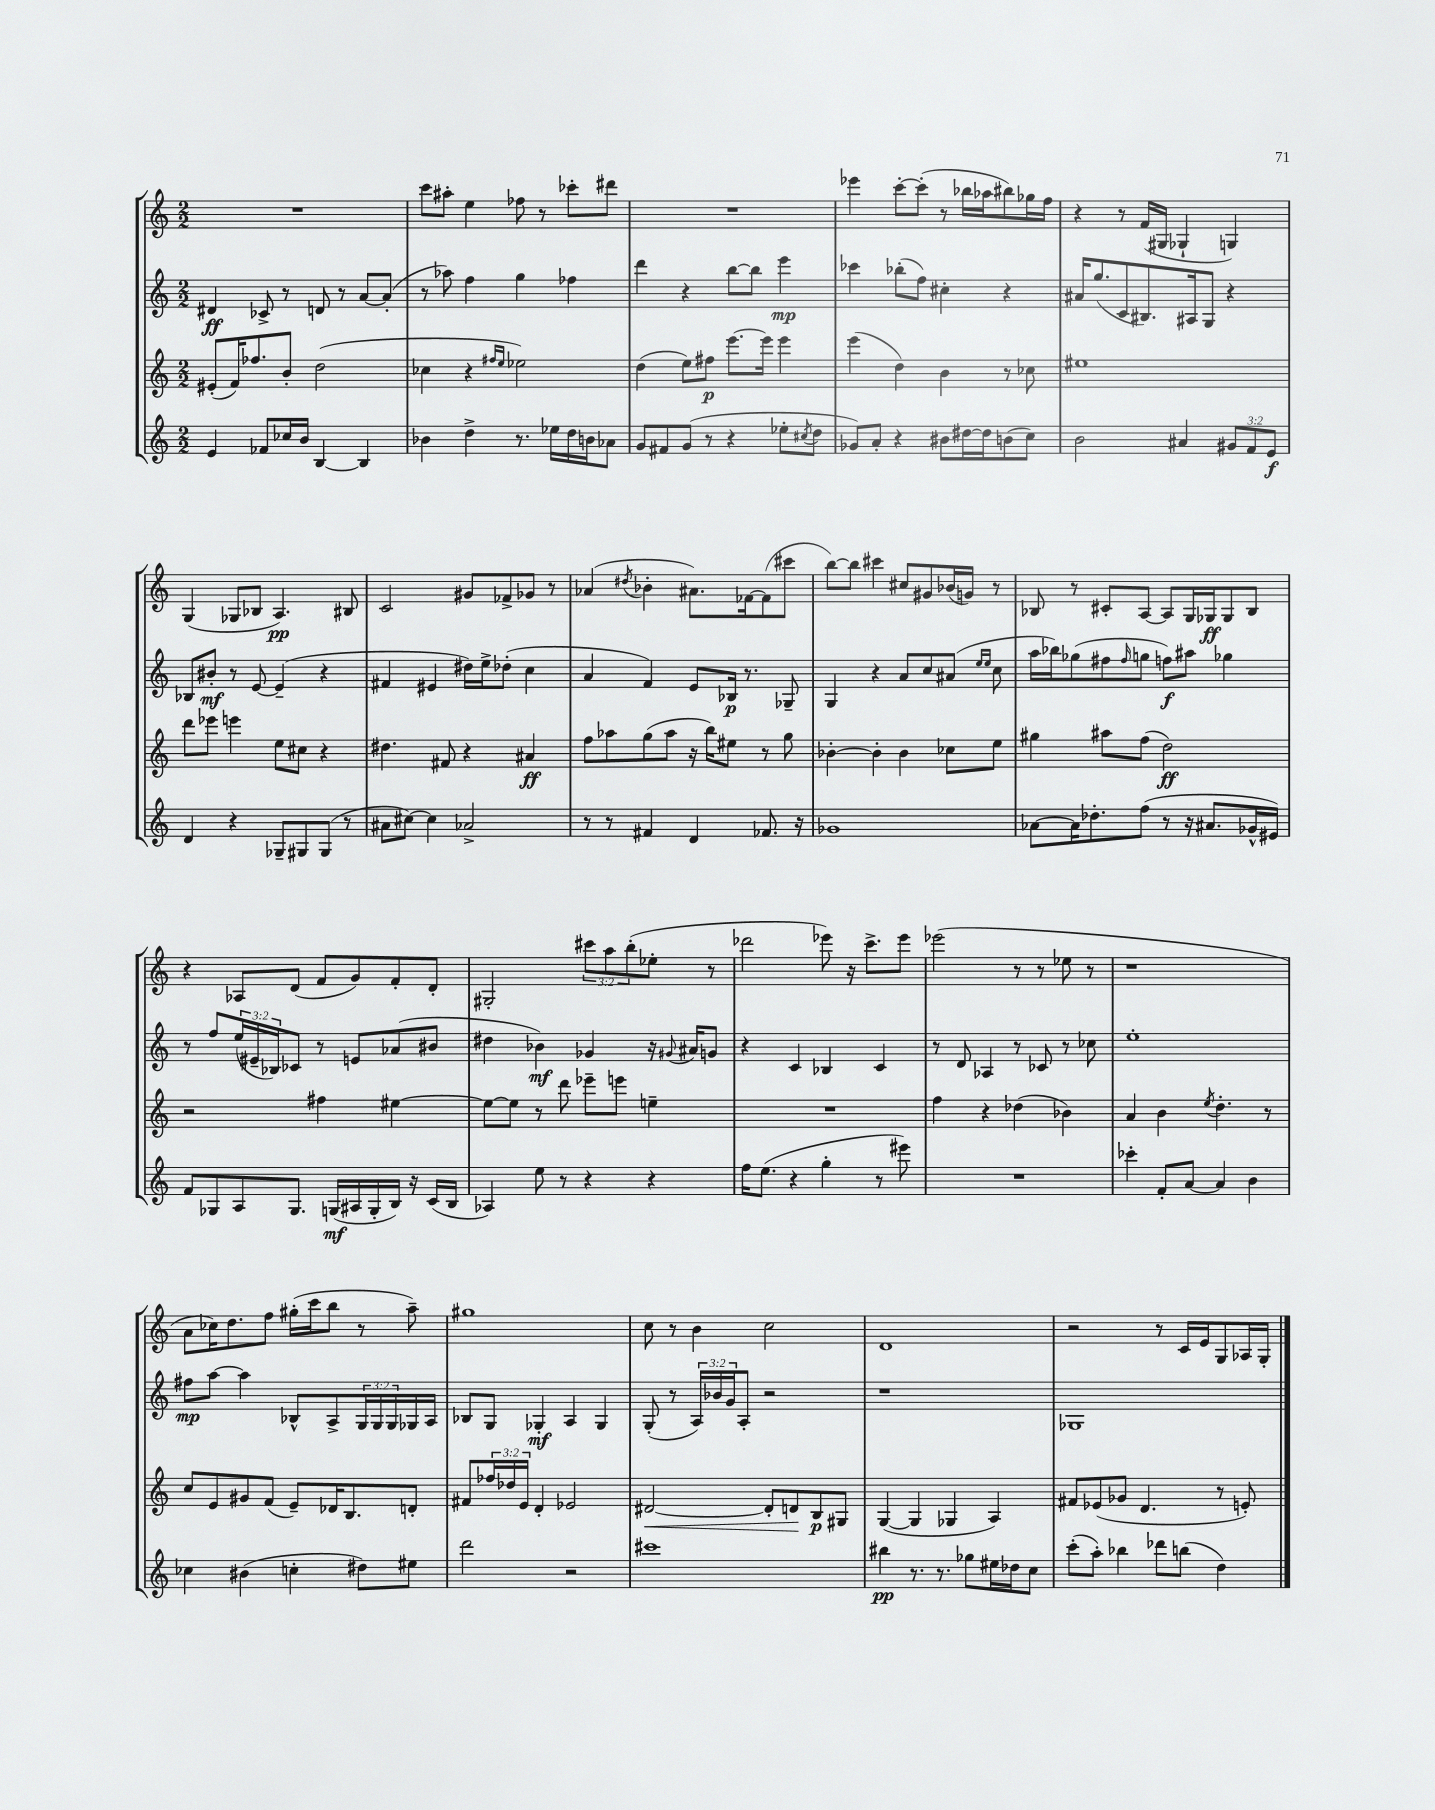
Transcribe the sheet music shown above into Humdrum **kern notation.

**kern	**dynam	**kern	**dynam	**kern	**dynam	**kern	**dynam
*part4	*part4	*part3	*part3	*part2	*part2	*part1	*part1
*staff4	*staff4	*staff3	*staff3	*staff2	*staff2	*staff1	*staff1
*clefG2	*	*clefG2	*	*clefG2	*	*clefG2	*
*k[]	*	*k[]	*	*k[]	*	*k[]	*
*M2/2	*	*M2/2	*	*M2/2	*	*M2/2	*
=19	=19	=19	=19	=19	=19	=19	=19
4e/	.	(8e#X'/L	.	4d#X/	ff	1r	.
.	.	16f/K)	.	.	.	.	.
.	.	8.ff-X/	.	.	.	.	.
8f-X/L	.	.	.	8c-X^/	.	.	.
16cc-X/L	.	8b'/J	.	8r	.	.	.
16b/JJ	.	.	.	.	.	.	.
[4B/	.	(2dd\	.	8dn/	.	.	.
.	.	.	.	8r	.	.	.
4B/]	.	.	.	[8a/L	.	.	.
.	.	.	.	(8a'/J]	.	.	.
=20	=20	=20	=20	=20	=20	=20	=20
4b-X\	.	4cc-X\	.	8r	.	8ccc\L	.
.	.	.	.	8aa-X\)	.	8aa#X'\J	.
4dd^\	.	4r	.	4ff\	.	4ee\	.
.	.	16qqff#X/LL	.	.	.	.	.
.	.	16qqee/JJ	.	.	.	.	.
8.r	.	2ee-X\)	.	4gg\	.	8ff-X\	.
.	.	.	.	.	.	8r	.
16ee-X\LL	.	.	.	.	.	.	.
16dd\	.	.	.	4ff-X\	.	8ccc-X'\L	.
16bn\J	.	.	.	.	.	.	.
8a-X\J	.	.	.	.	.	8ddd#X\J	.
=21	=21	=21	=21	=21	=21	=21	=21
8g/L	.	(4dd\	.	4ddd\	.	1r	.
8f#X/	.	.	.	.	.	.	.
(8g/J	.	8ee\L)	.	4r	.	.	.
8r	.	8ff#X\J	p	.	.	.	.
4r	.	[8.eee\L	.	[8bb\L	.	.	.
.	.	.	.	8bb\J]	.	.	.
.	.	16eee\Jk]	.	.	.	.	.
8ee-X'\L	.	4eee\	.	4eee\	mp	.	.
8qcc#X/	.	.	.	.	.	.	.
8dd\J	.	.	.	.	.	.	.
=22	=22	=22	=22	=22	=22	=22	=22
8g-X/L)	.	(4eee\	.	4ccc-X\	.	4eee-X\	.
8a'/J	.	.	.	.	.	.	.
4r	.	4dd\)	.	(8bb-X'\L	.	[8ccc'\L	.
.	.	.	.	8ff\J)	.	(8ccc'\J]	.
8b#X\L	.	4b\	.	4cc#X'\	.	8r	.
[16dd#X\L	.	.	.	.	.	16bb-X\LL	.
16dd#\J]	.	.	.	.	.	16aa-X\J	.
(8bn\	.	8r	.	4r	.	8bb#X\)	.
8cc\J)	.	8cc-X\	.	.	.	16gg-X\L	.
.	.	.	.	.	.	16ff\JJ	.
=23	=23	=23	=23	=23	=23	=23	=23
2b\	.	1ee#X	.	16a#X/KL	.	4r	.
.	.	.	.	(8.gg/	.	.	.
.	.	.	.	8c/	.	8r	.
.	.	.	.	8.B#X/)	.	(16f/LL	.
.	.	.	.	.	.	16G#X/JJ	.
4a#X/	.	.	.	.	.	4G-X`/	.
.	.	.	.	16A#X/k	.	.	.
.	.	.	.	8G/J	.	.	.
12g#X/L	.	.	.	4r	.	4Gn/)	.
12f/	.	.	.	.	.	.	.
12e/J	f	.	.	.	.	.	.
!!LO:LB:g=z
=24	=24	=24	=24	=24	=24	=24	=24
4d/	.	8ddd\L	.	8B-X/L	.	(4G/	.
.	.	8eee-X\J	.	8b#X'/J	mf	.	.
4r	.	4eeen\	.	8r	.	8G-X/L	.
.	.	.	.	[8e/	.	8B-X/J	.
8G-X~/L	.	8ee\L	.	(4e~/]	.	4.A/)	pp
8G#X/	.	8cc#X\J	.	.	.	.	.
(8G#/J	.	4r	.	4r	.	.	.
8r	.	.	.	.	.	8B#X/	.
=25	=25	=25	=25	=25	=25	=25	=25
8a#X\L	.	4.dd#X\	.	4f#X/	.	2c/	.
[8cc#X\J)	.	.	.	.	.	.	.
4cc#\]	.	.	.	4e#X/	.	.	.
.	.	8f#X/	.	.	.	.	.
2a-X^/	.	4r	.	16dd#X\LL)	.	8g#X/L	.
.	.	.	.	16ee^\J	.	.	.
.	.	.	.	(8dd-X'\J	.	8f-X^/	.
.	.	4a#X/	ff	4cc\	.	8g-X/J	.
.	.	.	.	.	.	8r	.
=26	=26	=26	=26	=26	=26	=26	=26
8r	.	8ff\L	.	4a/	.	(4a-X/	.
8r	.	8aa-X\	.	.	.	.	.
.	.	.	.	.	.	8qdd#X/	.
4f#X/	.	(8gg\	.	4f/)	.	4b-X'\	.
.	.	8aa-\J	.	.	.	.	.
4d/	.	16r	.	8e/L	.	8.a#X\L)	.
.	.	16bb\KL)	.	.	.	.	.
.	.	8ee#X\J	.	16B-X/Jk	p	.	.
.	.	.	.	8.r	.	[16f-X\k	.
8.f-X/	.	8r	.	.	.	(8f-\]	.
.	.	8gg\	.	8G-X~/	.	8ccc#X\J	.
16r	.	.	.	.	.	.	.
=27	=27	=27	=27	=27	=27	=27	=27
1g-X	.	[4b-X'\	.	4G/	.	[8bb\L)	.
.	.	.	.	.	.	8bb\J]	.
.	.	4b-'\]	.	4r	.	4ccc#X\	.
.	.	4b-\	.	8a/L	.	8cc#X/L	.
.	.	.	.	8cc/	.	8g#X/	.
.	.	8cc-X\L	.	(8a#X/J	.	(16b-X/L	.
.	.	.	.	.	.	16gn/JJ)	.
.	.	.	.	16qqee/LL	.	.	.
.	.	.	.	16qqee/JJ	.	.	.
.	.	8ee\J	.	8cc\	.	8r	.
=28	=28	=28	=28	=28	=28	=28	=28
[8a-X\L	.	4gg#X\	.	16aa\LL	.	8B-X/	.
.	.	.	.	16bb-X\J)	.	.	.
16a-\K]	.	.	.	(8gg-X\	.	8r	.
8.dd-X'\	.	.	.	.	.	.	.
.	.	8aa#X\L	.	8ff#X\	.	8c#X'/L	.
.	.	.	.	16qqff#/	.	.	.
(8ff\J	.	(8ff\J	.	8ggn\J	.	[8A/J	.
8r	.	2dd\)	ff	8ffn\L)	f	8A/L]	.
16r	.	.	.	8aa#X\J	.	16G/L	.
8.a#X/L	.	.	.	.	.	16G-X/J	ff
.	.	.	.	4gg-X\	.	8G-/	.
16g-X^^/L	.	.	.	.	.	8B-/J	.
16e#X/JJ)	.	.	.	.	.	.	.
!!LO:LB:g=z
=29	=29	=29	=29	=29	=29	=29	=29
8f/L	.	2r	.	8r	.	4r	.
8G-X/	.	.	.	8ff/L	.	.	.
8A/	.	.	.	(24ee/L	.	8A-X/L	.
.	.	.	.	24e#X~/	.	.	.
.	.	.	.	24B-X/J)	.	.	.
8.G-/J	.	.	.	8c-X/J	.	(8d/J	.
.	.	4ff#X\	.	8r	.	8f/L	.
(16Gn/LL	mf	.	.	.	.	.	.
16A#X/	.	.	.	8en/L	.	8g/)	.
16G'/	.	.	.	.	.	.	.
16B/JJ)	.	[4ee#X\	.	(8a-X/	.	8f'/	.
16r	.	.	.	.	.	.	.
(16c/LL	.	.	.	8b#X/J	.	8d'/J	.
16B/JJ	.	.	.	.	.	.	.
=30	=30	=30	=30	=30	=30	=30	=30
4A-X/)	.	8ee#\L_	.	4dd#X\	.	2G#X'/	.
.	.	8ee#\J]	.	.	.	.	.
8ee\	.	8r	.	4b-X\)	mf	.	.
8r	.	8ddd\	.	.	.	.	.
4r	.	8eee-X~\L	.	4g-X/	.	12ccc#X\L	.
.	.	.	.	.	.	12aa\	.
.	.	8eeen\J	.	.	.	.	.
.	.	.	.	.	.	(12bb'\	.
4r	.	4een~\	.	16r	.	8ee-X'\J	.
.	.	.	.	8qqg#X/	.	.	.
.	.	.	.	16a#X/KL	.	.	.
.	.	.	.	8gn/J	.	8r	.
=31	=31	=31	=31	=31	=31	=31	=31
16ff\KL	.	1r	.	4r	.	2ddd-X\	.
(8.ee\J	.	.	.	.	.	.	.
4r	.	.	.	4c/	.	.	.
4gg'\	.	.	.	4B-X/	.	8eee-X\)	.
.	.	.	.	.	.	16r	.
.	.	.	.	.	.	8.ccc^\L	.
8r	.	.	.	4c/	.	.	.
8eee#X\)	.	.	.	.	.	8eee-\J	.
=32	=32	=32	=32	=32	=32	=32	=32
1r	.	4ff\	.	8r	.	(2eee-X\	.
.	.	.	.	8d/	.	.	.
.	.	4r	.	4A-X/	.	.	.
.	.	(4dd-X\	.	8r	.	8r	.
.	.	.	.	8c-X/	.	8r	.
.	.	4b-X\)	.	8r	.	8ee-X\	.
.	.	.	.	8cc-X\	.	8r	.
=33	=33	=33	=33	=33	=33	=33	=33
4ccc-X'\	.	4a/	.	1ee'	.	1r	.
8f'/L	.	4b\	.	.	.	.	.
[8a/J	.	.	.	.	.	.	.
.	.	8qee/	.	.	.	.	.
4a/]	.	4.dd'\	.	.	.	.	.
4b\	.	.	.	.	.	.	.
.	.	8r	.	.	.	.	.
!!LO:LB:g=z
=34	=34	=34	=34	=34	=34	=34	=34
4cc-X\	.	8cc/L	.	8ff#X\L	mp	8a\L	.
.	.	8e/	.	[8aa\J	.	16cc-X\K)	.
.	.	.	.	.	.	8.dd\	.
(4b#X\	.	8g#X/	.	4aa\]	.	.	.
.	.	(8f/J	.	.	.	8ff\J	.
4ccn'\	.	8e~/L)	.	8B-X^^/L	.	(16gg#X'\LL	.
.	.	.	.	.	.	16ccc\J	.
.	.	16d-X/K	.	8A^/	.	8bb\J	.
.	.	8.B/	.	.	.	.	.
8dd#X\L)	.	.	.	24G/L	.	8r	.
.	.	.	.	24G/	.	.	.
.	.	.	.	24G/	.	.	.
8ee#X\J	.	8dn'/J	.	16G-X/	.	8aa~\)	.
.	.	.	.	16A/JJ	.	.	.
=35	=35	=35	=35	=35	=35	=35	=35
2ddd\	.	8f#X/L	.	8B-X/L	.	1gg#X	.
.	.	24ff-X/L	.	8G/J	.	.	.
.	.	24dd-X/	.	.	.	.	.
.	.	24e/JJ	.	.	.	.	.
.	.	4d'/	.	4G-X'/	mf	.	.
2r	.	2e-X/	.	4A/	.	.	.
.	.	.	.	4G-/	.	.	.
=36	=36	=36	=36	=36	=36	=36	=36
!	!	!	!LO:HP:b	!	!	!	!
1ccc#X	.	[2d#X/	<	(8G'/	.	8cc\	.
.	.	.	.	8r	.	8r	.
.	.	.	.	24A/LL)	.	4b\	.
.	.	.	.	24b-X/	.	.	.
.	.	.	.	24g/J	.	.	.
.	.	.	.	8A'/J	.	.	.
.	.	8d#'/L]	.	2r	.	2cc\	.
.	.	8dn/	.	.	.	.	.
.	.	8B/	[ p	.	.	.	.
.	.	8G#X/J	.	.	.	.	.
=37	=37	=37	=37	=37	=37	=37	=37
4bb#X\	pp	([4G/	.	1r	.	1d	.
8.r	.	4G/]	.	.	.	.	.
8.r	.	.	.	.	.	.	.
.	.	4G-X/	.	.	.	.	.
8gg-X\L	.	.	.	.	.	.	.
16ee#X\L	.	4A/)	.	.	.	.	.
16dd-X\J	.	.	.	.	.	.	.
8cc\J	.	.	.	.	.	.	.
=38	=38	=38	=38	=38	=38	=38	=38
(8ccc'\L	.	8f#X/L	.	1G-X	.	2r	.
8aa'\J)	.	(8e-X/	.	.	.	.	.
4bb-X\	.	8g-X/J	.	.	.	.	.
.	.	4.d/	.	.	.	.	.
8ddd-X\L	.	.	.	.	.	8r	.
(8bbn\J	.	.	.	.	.	16c/LL	.
.	.	.	.	.	.	16e/J	.
4dd\)	.	8r	.	.	.	8G/	.
.	.	8en'/)	.	.	.	16A-X/L	.
.	.	.	.	.	.	16G'/JJ	.
==	==	==	==	==	==	==	==
*-	*-	*-	*-	*-	*-	*-	*-
